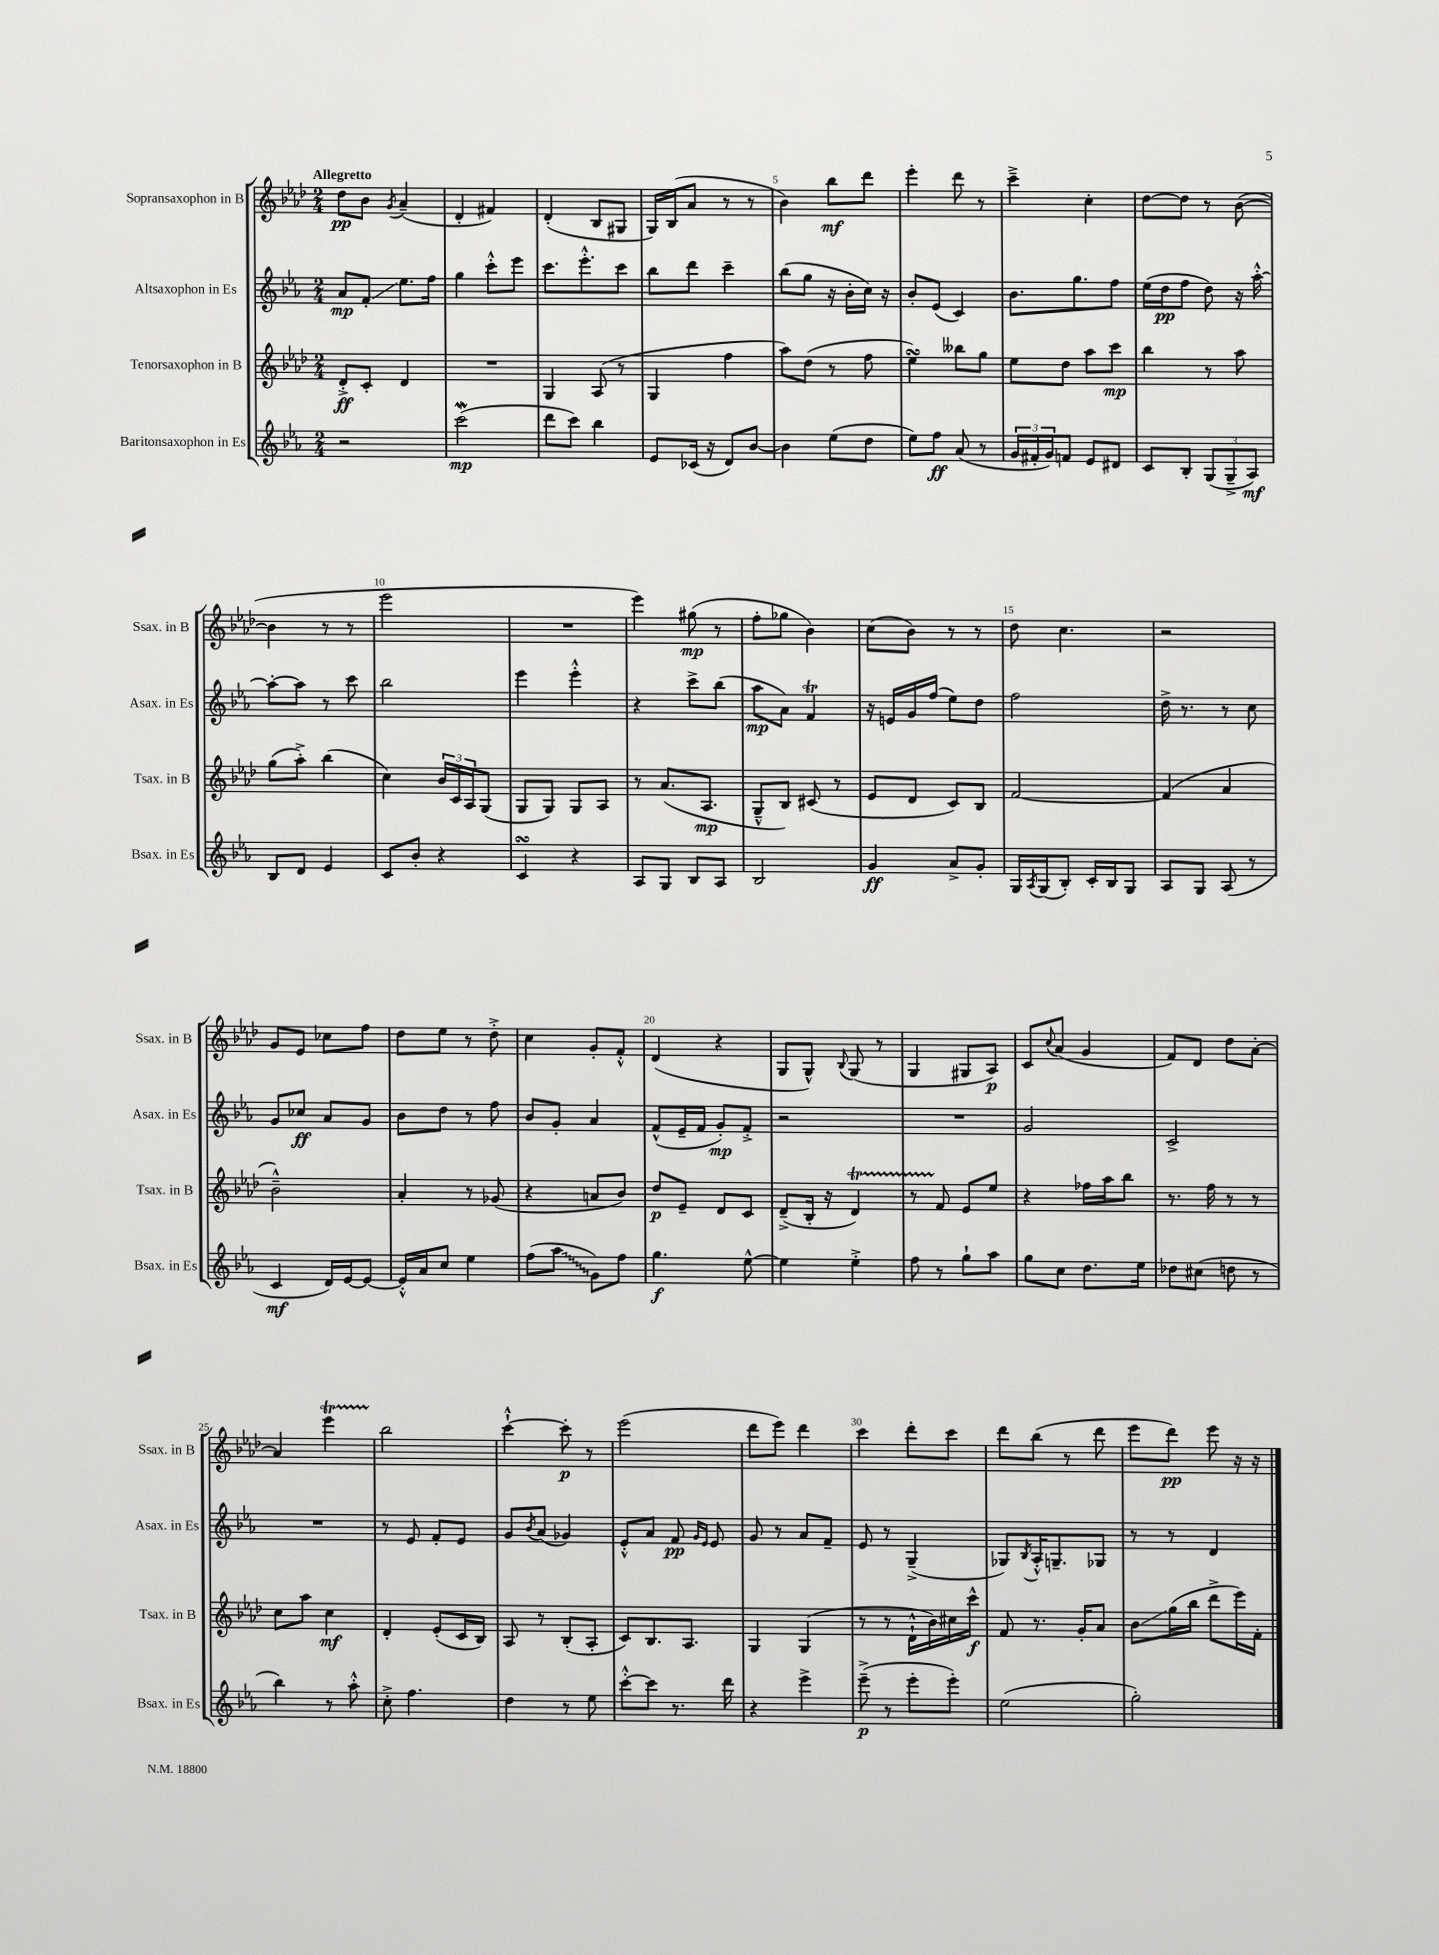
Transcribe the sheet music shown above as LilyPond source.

<<
\new StaffGroup <<
\new Staff = "s0" \with { instrumentName = "Sopransaxophon in B" shortInstrumentName = "Ssax. in B" } {
    \clef treble \key aes \major \numericTimeSignature \time 2/4 \tempo "Allegretto"
    des''8\pp bes'8 \acciaccatura { g'8 } aes'4--( |
    des'4-. fis'4) |
    des'4-.( bes8 gis8 |
    g16) bes16( aes'8 r8 r8 |
    bes'4) bes''8\mf des'''8 |
    ees'''4-. des'''8 r8 |
    c'''4---> c''4-. |
    des''8~ des''8 r8 bes'8~( |
    bes'4 r8 r8 |
    ees'''2 |
    R2 |
    ees'''4) gis''8\mp( r8 |
    f''8-. ges''8 bes'4) |
    c''8( bes'8) r8 r8 |
    des''8 c''4. |
    r2 |
    g'8 ees'8 ces''8 f''8 |
    des''8 ees''8 r8 des''8-.-> |
    c''4 g'8-. f'8-.-^ |
    des'4( r4 |
    g8 g8-^) \appoggiatura { bes8 } g8( r8 |
    g4 gis8 aes8\p) |
    c'8 \appoggiatura { c''8 } aes'8( g'4 |
    f'8) des'8 des''8 aes'8~-. |
    aes'4 ees'''4\startTrillSpan |
    bes''2\stopTrillSpan |
    c'''4~-!-^ c'''8-.\p r8 |
    ees'''2( |
    des'''8 ees'''8) des'''4 |
    c'''4 des'''8-. c'''8 |
    des'''8 bes''8( r8 des'''8 |
    ees'''8 des'''8\pp) ees'''8 r16 r16 \bar "|." |
}
\new Staff = "s1" \with { instrumentName = "Altsaxophon in Es" shortInstrumentName = "Asax. in Es" } {
    \clef treble \key ees \major \numericTimeSignature \time 2/4
    aes'8\mp f'8-.\glissando ees''8. f''16 |
    g''4 c'''8-.-^ ees'''8 |
    c'''8. ees'''8.-.-^ c'''8 |
    bes''8 d'''8 c'''4-- |
    bes''8( g''8 r16 bes'16-. c''16) r16 |
    bes'8-. ees'8( c'4) |
    bes'8. g''8. f''8 |
    ees''16( d''16\pp f''8 d''8) r16 aes''16~-.-^ |
    aes''8~-. aes''8 r8 c'''8 |
    bes''2 |
    ees'''4 ees'''4-.-^ |
    r4 c'''8-> bes''8( |
    aes''8\mp aes'8) f'4\trill |
    r16 e'16 g'16 f''16( ees''8) d''8 |
    f''2 |
    d''16-> r8. r8 c''8 |
    g'8 ces''8\ff aes'8 g'8 |
    bes'8 d''8 r8 f''8 |
    bes'8 g'8-. aes'4 |
    f'8-^( ees'16-- f'16 g'8-.\mp) f'8-.-> |
    r2 |
    R2 |
    g'2 |
    c'2-> |
    R2 |
    r8 ees'8 f'8-. ees'8 |
    g'8 \acciaccatura { bes'8 } aes'8( ges'4) |
    ees'8-.-^ aes'8 f'8\pp \grace { g'16 ees'16 } ees'8 |
    g'8 r8 aes'8 f'8-- |
    ees'8 r8 g4--->( |
    ges8) \acciaccatura { bes8 } aes16-.-^ g8.-- ges8 |
    r8 r8 d'4 \bar "|." |
}
\new Staff = "s2" \with { instrumentName = "Tenorsaxophon in B" shortInstrumentName = "Tsax. in B" } {
    \clef treble \key aes \major \numericTimeSignature \time 2/4
    des'8-.->\ff c'8-. des'4 |
    R2 |
    g4 aes8( r8 |
    g4 f''4 |
    aes''8) des''8( r8 f''8 |
    ees''4\turn) beses''8 g''8 |
    ees''8 des''8 aes''8 c'''8\mp |
    bes''4 r8 aes''8 |
    g''8( aes''8-.->) bes''4( |
    c''4) \tuplet 3/2 { bes'16 c'16 aes16 } g8( |
    g8 g8) g8 aes8 |
    r8 aes'8.( aes8.\mp |
    g8---^ bes8) cis'8( r8 |
    ees'8 des'8 c'8) bes8 |
    f'2~ |
    f'4( aes'4 |
    bes'2---^) |
    aes'4-. r8 ges'8( |
    r4 a'8 bes'8) |
    des''8\p ees'8-- des'8 c'8 |
    des'8--->( bes16-. r16 des'4\startTrillSpan) |
    r8 f'8\stopTrillSpan ees'8 ees''8 |
    r4 fes''16 aes''16 bes''8 |
    r8. f''16 r8 r8 |
    c''8 aes''8 c''4\mf |
    des'4-. ees'8-.( c'16 bes16) |
    aes8 r8 bes8-.( aes8-. |
    c'8) bes8. aes8. |
    g4 g4( |
    r8 r8 des'16-!-^ bes'16) cis''16 c'''16-^\f |
    f'8 r8. g'16-. aes'8 |
    bes'8\glissando g''16( bes''16 des'''8-> ees'''16) f'16-. \bar "|." |
}
\new Staff = "s3" \with { instrumentName = "Baritonsaxophon in Es" shortInstrumentName = "Bsax. in Es" } {
    \clef treble \key ees \major \numericTimeSignature \time 2/4
    r2 |
    c'''2\mordent\mp( |
    d'''8 c'''8) bes''4 |
    ees'8 ces'16( r16 d'8) bes'8~ |
    bes'4 ees''8( d''8 |
    ees''8) f''8\ff aes'8( r8 |
    \tuplet 3/2 { g'16 fis'16-. g'16) } f'8 ees'8 dis'8 |
    c'8 bes8-. \tuplet 3/2 { g8( g8---> aes8\mf) } |
    bes8 d'8 ees'4 |
    c'8 bes'8-. r4 |
    c'4\turn r4 |
    aes8 g8 bes8 aes8 |
    bes2 |
    g'4\ff aes'8-> g'8-. |
    g16 \acciaccatura { aes8 } g16( bes8-.) c'16-. bes16 g8 |
    aes8 g8 aes8( r8 |
    c'4\mf d'16) ees'16~ ees'8~ |
    ees'16-.-^ aes'16 c''8 ees''4 |
    f''8( \once \override Glissando.style = #'zigzag aes''8\glissando g'8) f''8 |
    g''4.\f ees''8~-^ |
    ees''4 ees''4-.-> |
    f''8 r8 g''8-! aes''8 |
    g''8 c''8 d''8. ees''16 |
    des''8 cis''8( d''8 r8 |
    bes''4) r8 aes''8-.-^ |
    c''8-.-> f''4. |
    d''4 r8 ees''8 |
    c'''8~-.-^ c'''8 r8. d'''16 |
    r4 ees'''4-> |
    ees'''8--->\p( r8 ees'''8-. ees'''8-.) |
    ees''2( |
    g''2-.) \bar "|." |
}
>>
>>
\layout { \context { \Score \override BarNumber.break-visibility = ##(#f #t #t) barNumberVisibility = #(every-nth-bar-number-visible 5) } }
